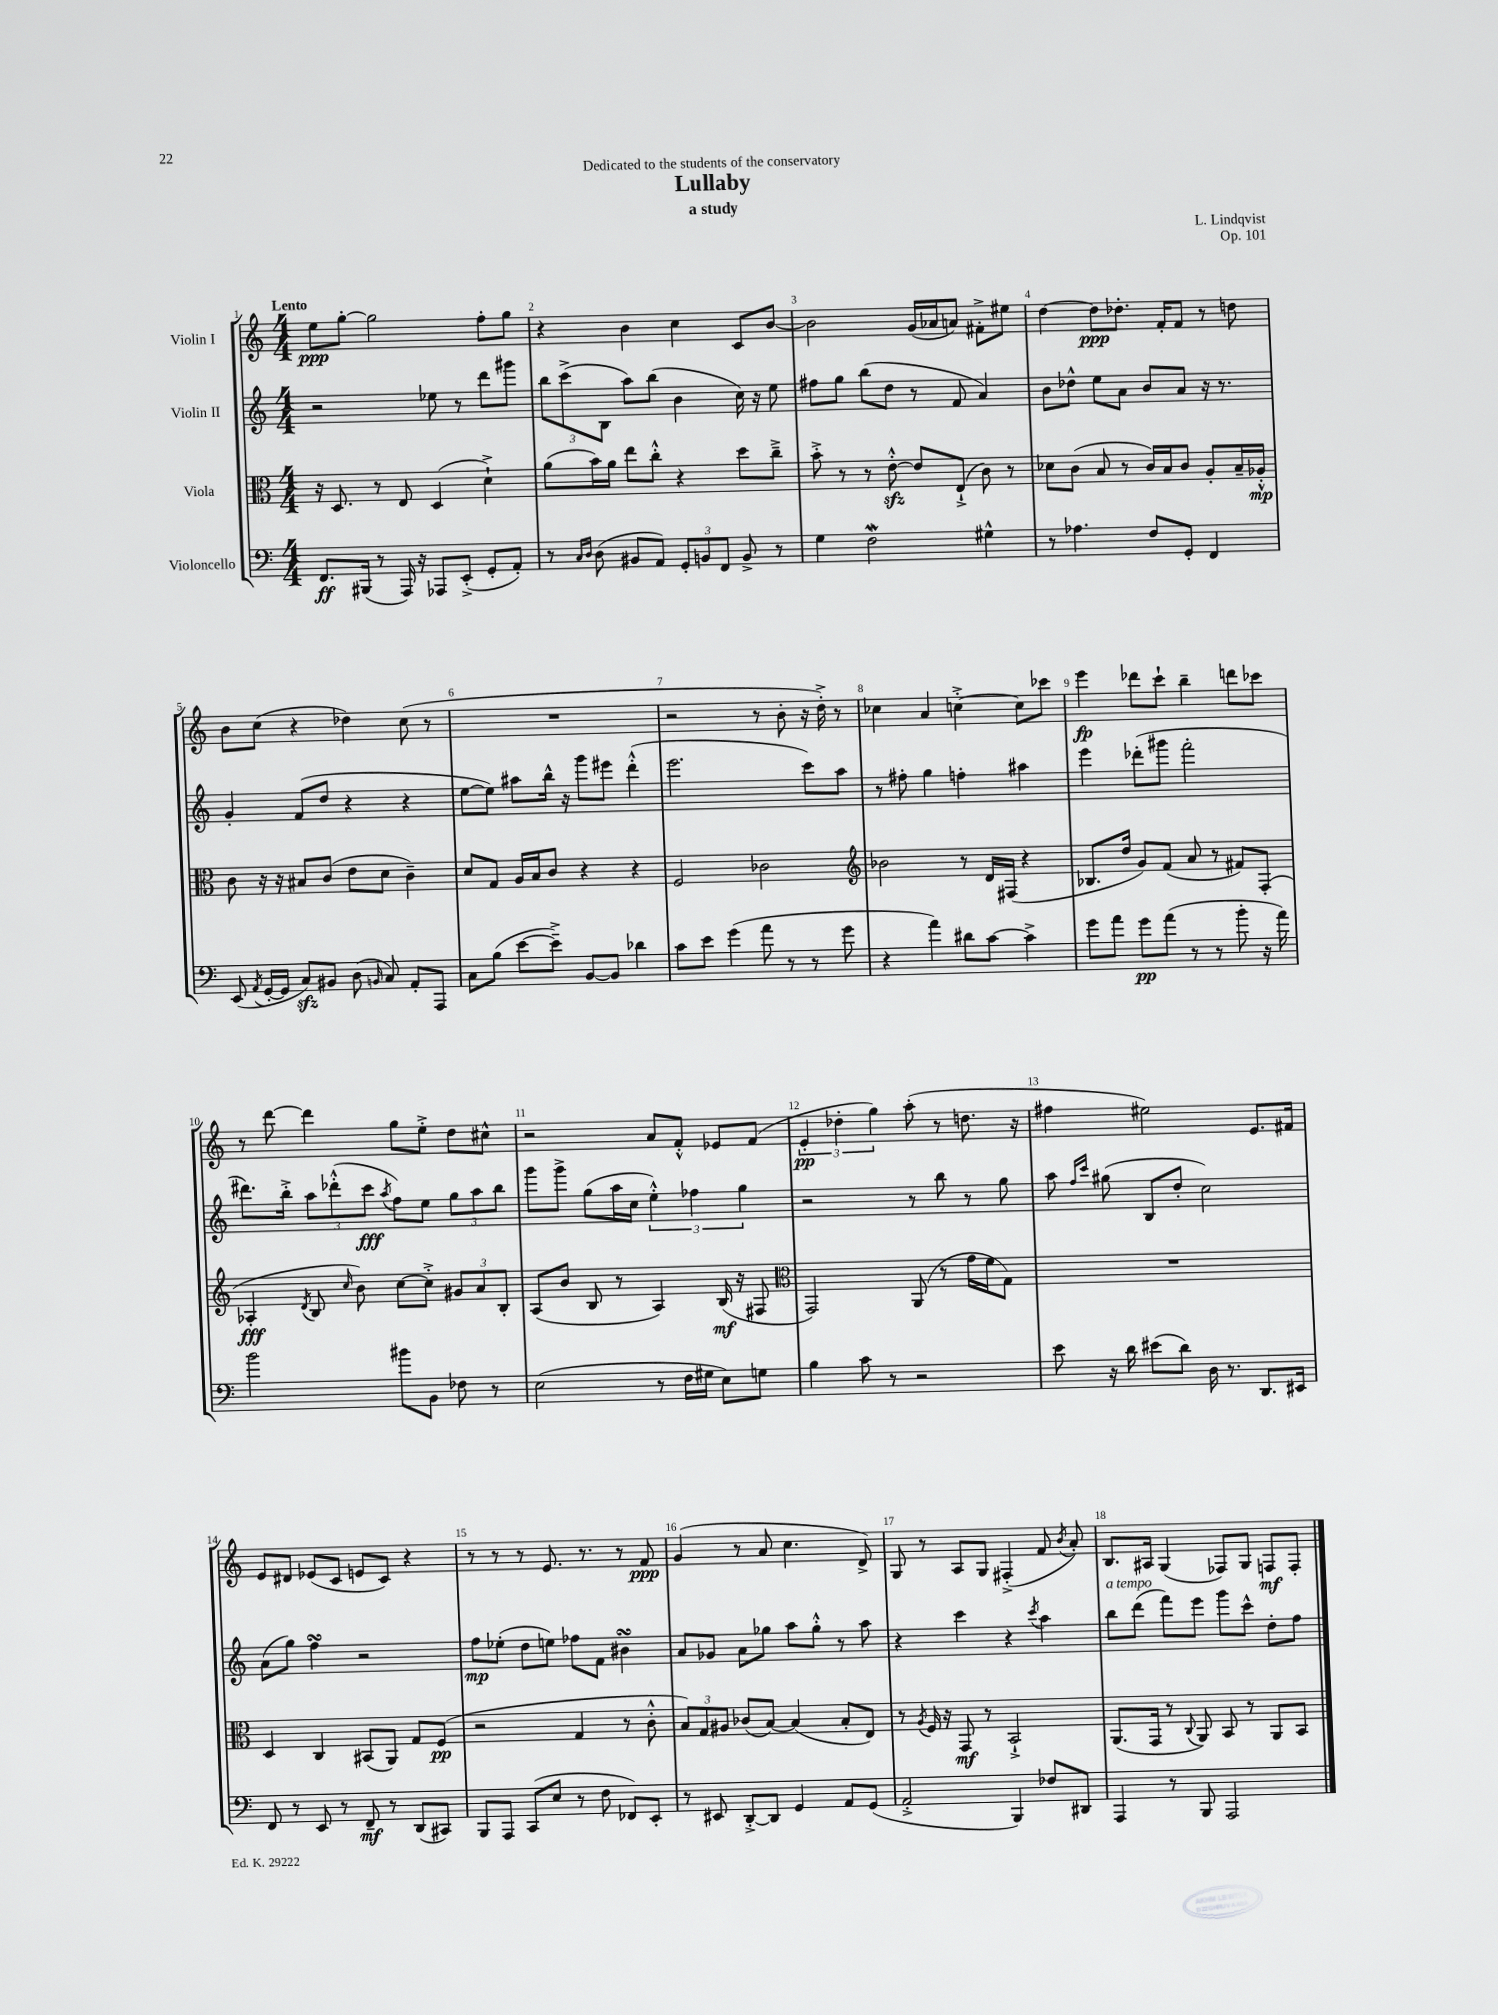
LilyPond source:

\header { title = "Lullaby" composer = "L. Lindqvist" subtitle = "a study" dedication = "Dedicated to the students of the conservatory" opus = "Op. 101" }
<<
\new StaffGroup <<
\new Staff = "s0" \with { instrumentName = "Violin I" } {
    \clef treble \key c \major \numericTimeSignature \time 4/4 \tempo "Lento"
    \autoBeamOff e''8[\ppp g''8]~-. g''2 f''8[-. g''8] |
    r4 b'4 c''4 c'8[ b'8]~ |
    b'2 g'16[( aes'16 a'8]) fis'8[-.-> eis''8] |
    d''4~ d''8[\ppp des''8.]-. f'16[-. f'8] r8 d''8 |
    b'8[ c''8]( r4 des''4) c''8( r8 |
    R1 |
    r2 r8 b'8-. r16 d''16-.->) r8 |
    ces''4 a'4 c''4~-.-> c''8[ ces'''8] |
    e'''4\fp des'''8[ c'''8]-! b''4-- d'''8[ ces'''8] |
    r8 d'''8~ d'''4 g''8[ e''8]-.-> d''8[ cis''8]-^ |
    r2 a'8[ f'8]-.-^ ees'8[ f'8]( |
    \tuplet 3/2 { e'4-.\pp des''4-. g''4) } a''8-.( r8 d''8. r16 |
    fis''4 eis''2) e'8.[ fis'16] |
    e'8[ dis'8] ees'8[( c'8] e'8[ c'8]) r4 |
    r8 r8 r8 e'8. r8. r8 f'8\ppp |
    g'4( r8 a'8 c''4. d'8->) |
    g8 r8 a8[ g8] fis4-.->( f'8 \acciaccatura { b'8 } a'8-.) |
    b8.[ ais16] g4( fes8[) g8] f8[\mf f8]-. \bar "|." |
}
\new Staff = "s1" \with { instrumentName = "Violin II" } {
    \clef treble \key c \major \numericTimeSignature \time 4/4
    \autoBeamOff r2 ees''8 r8 d'''8[ gis'''8] |
    \tuplet 3/2 { b''8[ c'''8->( b8] } a''8[) b''8]( b'4 c''16) r16 e''8 |
    fis''8[ g''8] b''8[( d''8] r8 f'8 a'4) |
    b'8[ des''8]-^ e''8[ a'8] b'8[ a'8] r16 r8. |
    g'4-. f'8[( d''8] r4 r4 |
    e''8[~ e''8]) ais''8[ b''16]-^ r16 g'''8[ eis'''8] d'''4-.-^( |
    e'''2. c'''8[) a''8] |
    r8 fis''8-. g''4 f''4-. ais''4 |
    e'''4 des'''8[-.( gis'''8] f'''2-. |
    dis'''8.[) b''16]-.-> \tuplet 3/2 { a''8[ des'''8-.-^( c'''8]\fff } \acciaccatura { a''8 } f''8[) e''8] \tuplet 3/2 { g''8[ a''8 b''8] } |
    g'''8[ g'''8]-> g''8[( a''16 c''16] \tuplet 3/2 { e''4-.-^) fes''4 g''4 } |
    r2 r8 b''8 r8 g''8 |
    a''8 \grace { f''16[ c'''16] } gis''8( b8[ d''8]-. c''2) |
    a'8[( g''8]) f''4\turn r2 |
    f''8[\mp ees''8]-.( d''8[ e''8]) fes''8[ f'8] bis'4\turn |
    a'8[ ges'8] a'8[ ges''8] a''8[ ges''8]-.-^ r8 a''8 |
    r4 c'''4 r4 \acciaccatura { c'''8 } a''4 |
    b''8[^\markup { \italic "a tempo" } d'''8]( f'''8[) e'''8] g'''8[ c'''8]-^ d''8[-. f''8] \bar "|." |
}
\new Staff = "s2" \with { instrumentName = "Viola" } {
    \clef alto \key c \major \numericTimeSignature \time 4/4
    \autoBeamOff r16 d8. r8 e8 d4( d'4-!->) |
    a'8[( b'16) a'16] e''8[ c''8]-.-^ r4 d''8[ c''8]---> |
    b'8-.-> r8 r8 e'8~-.-^\sfz e'8[ e8]-!->( c'8) r8 |
    des'8[ c'8]( b8 r8 c'16[) b16 c'8] a8[-. b16-- aes16]-.-^\mp |
    c'8 r16 r16 bis8[ c'8]( e'8[ d'8] c'4--) |
    d'8[ g8] a16[ b16 c'8] r4 r4 |
    f2 ces'2 |
    \clef treble bes'2 r8 d'16[ fis16]( r4 |
    bes8.[ d''16] g'8[) f'8]( a'8 r8 fis'8[) f8]-.( |
    aes4-.\fff \acciaccatura { d'8 } b8 \grace { c''16 } b'8) c''8[~ c''8]-.-> \tuplet 3/2 { gis'8[ a'8 b8]-. } |
    a8[( b'8] b8 r8 a4) b16\mf( r16 fis8 |
    \clef alto g,2) a,8( r8 g'16[ f'16 g8]) |
    R1 |
    d4 c4 bis,8[( a,8]) g8[ f8]\pp( |
    r2 g4 r8 c'8-.-^ |
    \tuplet 3/2 { b8[) g8 ais8] } ces'8[( b8]~) b4( b8[-. e8]) |
    r8 \acciaccatura { a8 } f16 r16 g,8\mf r8 b,2-!-> |
    a,8.[( g,16] r8 \appoggiatura { c8 } a,8) b,8 r8 a,8[ b,8] \bar "|." |
}
\new Staff = "s3" \with { instrumentName = "Violoncello" } {
    \clef bass \key c \major \numericTimeSignature \time 4/4
    \autoBeamOff f,8.[\ff bis,,16]( r8 a,,16) r16 aes,,8[ e,8]-.->( g,8[-. a,8]-.) |
    r8 \grace { c16[ d16] } d8( bis,8[ a,8]) \tuplet 3/2 { g,8[-. b,8 f,8] } b,8-> r8 |
    g4 f2\mordent gis4-^ |
    r8 aes4. f8[ g,8]-. f,4 |
    e,8( \acciaccatura { a,8 } g,16[~-. g,16] c8[\sfz) bis,8] d8( \grace { b,16 } c8) a,8[-. a,,8] |
    c8[ b8]( e'8[~ e'8]--->) b,8[~ b,8] des'4 |
    c'8[ e'8] g'4( a'8 r8 r8 g'8 |
    r4 a'4) dis'8[ c'8]~ c'4-> |
    g'8[ a'8] g'8[\pp a'8]( r8 r8 b'8-. r16 a'16) |
    b'2 bis'8[ b,8] fes8 r8 |
    e2( r8 f16[ gis16] e8[) g8] |
    b4 c'8 r8 r2 |
    e'8 r16 d'16 eis'8[( d'8]) d16 r8. d,8.[ eis,16] |
    f,8 r8 e,8 r8 f,8--\mf r8 d,8[( cis,8]) |
    b,,8[ a,,8] c,8[( e8] r8 f8 fes,8[) e,8]-. |
    r8 eis,8 d,8[~-.-> d,8] g,4 a,8[ g,8]( |
    a,2-.-> b,,4) fes8[ dis,8] |
    a,,4 r8 b,,8 a,,2 \bar "|." |
}
>>
>>
\layout { \context { \Score \override BarNumber.break-visibility = ##(#f #t #t) barNumberVisibility = #all-bar-numbers-visible } }
